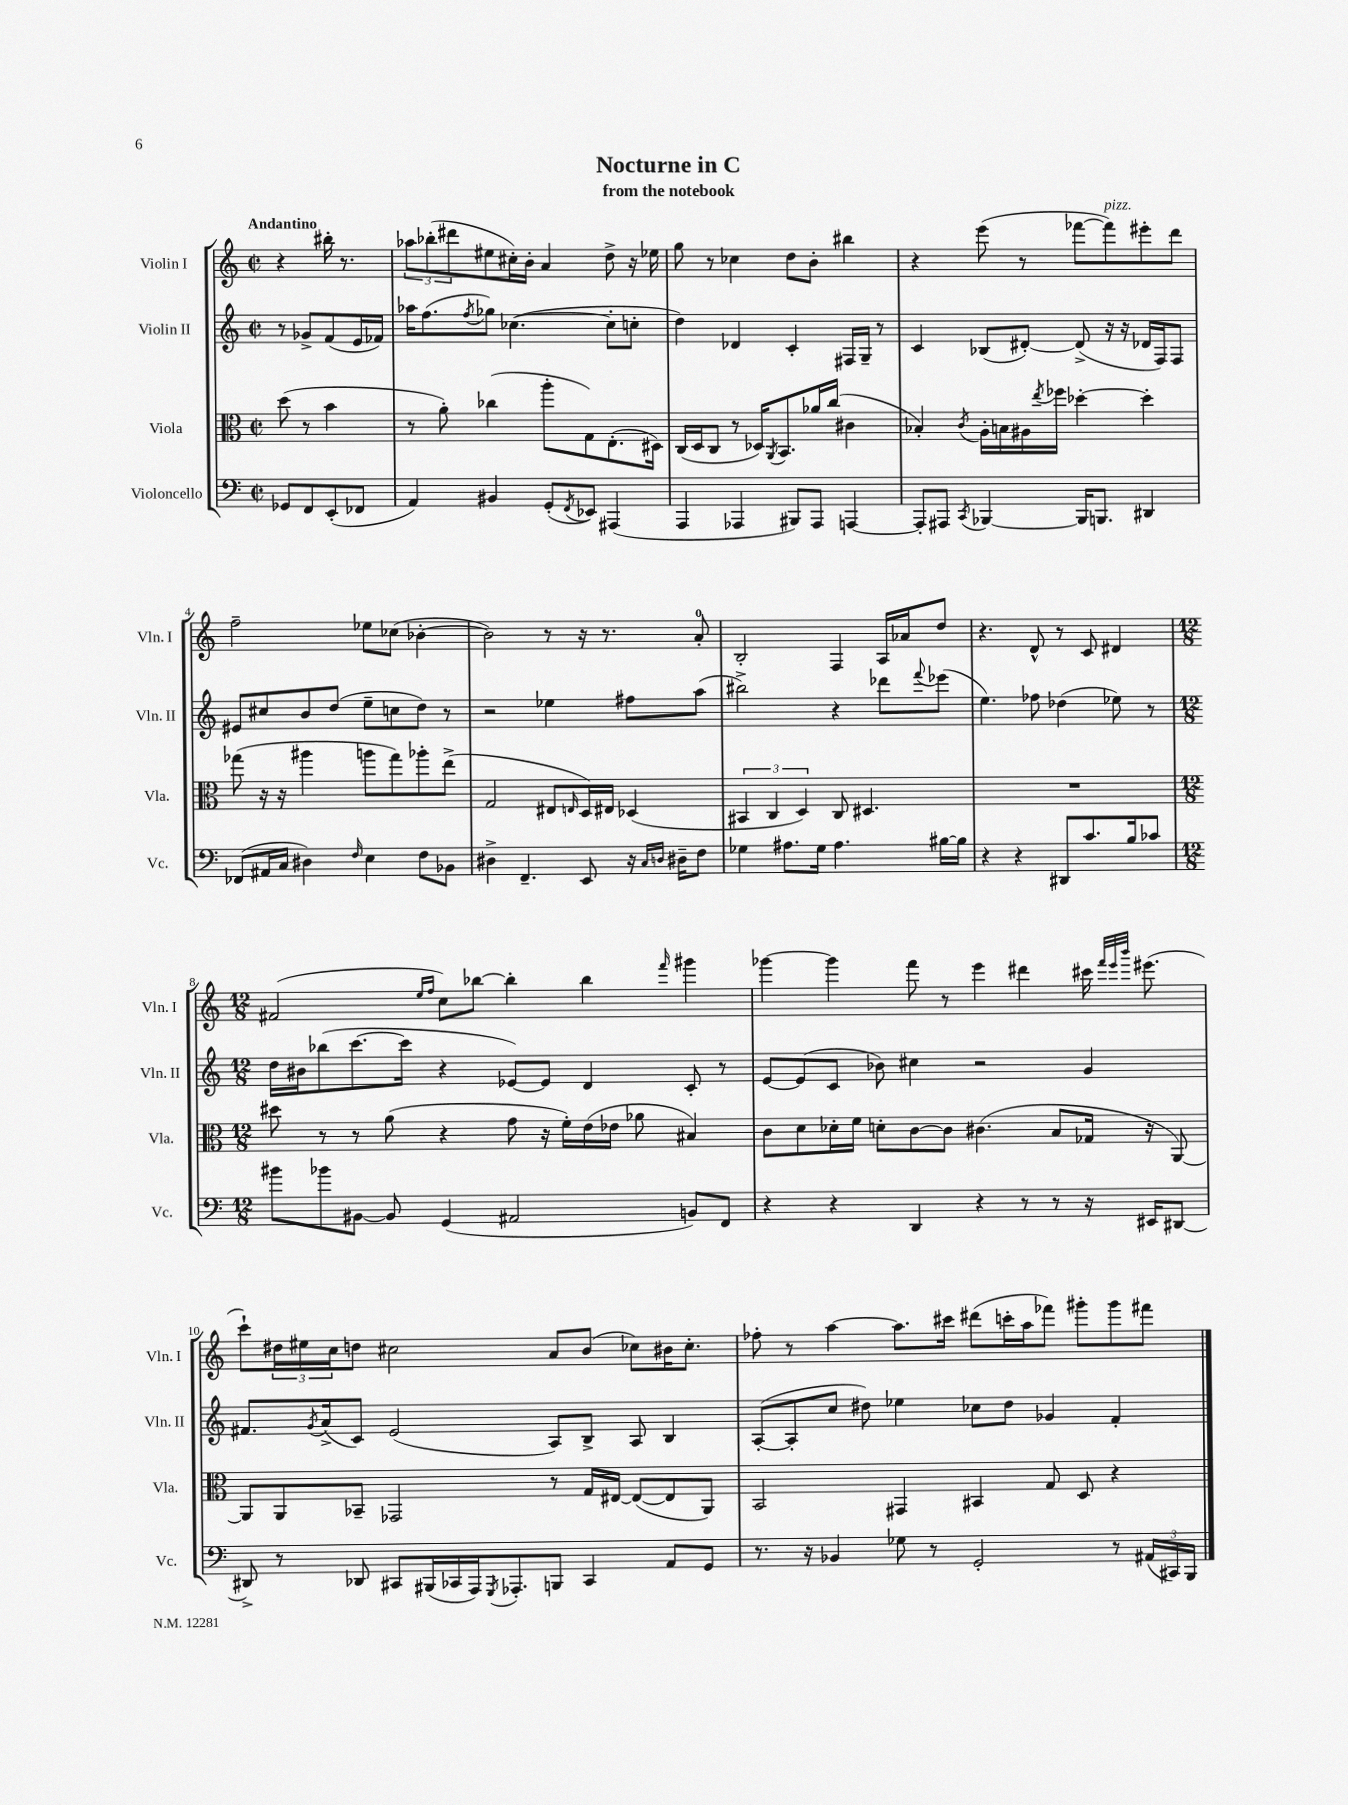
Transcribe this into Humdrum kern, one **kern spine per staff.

**kern	**kern	**kern	**kern
*staff4	*staff3	*staff2	*staff1
*clefF4	*clefC3	*clefG2	*clefG2
*k[]	*k[]	*k[]	*k[]
*M2/2	*M2/2	*M2/2	*M2/2
*met(c|)	*met(c|)	*met(c|)	*met(c|)
8GG-	(8dd	8r	4r
8FF	8r	8g-^	.
(8EE'	4b	(8f	16bb#'
.	.	.	8.r
8FF-	.	16e	.
.	.	16f-)	.
=	=	=	=
4AA)	8r	16aa-	12aa-
.	.	(8.ff	.
.	.	.	(12bb-'
.	8a')	.	.
.	.	.	12ddd#
.	.	8qff	.
4BB#	(4cc-	8gg-)	8ee#
.	.	([4.cc-	16cc#')
.	.	.	16b'
(8GG'	8aa'	.	4a
8qFF	.	.	.
8EE-)	8G)	.	.
(4AAA#	(8.E'	8cc-']	8dd^
.	.	8cc'	16r
.	16D#)	.	16ee-
=	=	=	=
4AAA	(16C	4dd)	8gg
.	16D	.	.
.	8C	.	8r
4AAA-	8r	4d-	4cc-
.	16D-)	.	.
.	8qAA	.	.
.	8.BB	.	.
8BBB#)	.	4c'	8dd
8AAA-	16a-	.	8b'
.	(16cc	.	.
[4AAA	4c#	16F#	4bb#
.	.	16G~	.
.	.	8r	.
=	=	=	=
8AAA']	4B-')	4c	4r
8AAA#	.	.	.
8qCC	8qc	.	.
[4BBB-	16A'	(8B-	(8eee
.	16B	.	.
.	16A#	[8d#')	8r
.	8qee	.	.
.	16ff-	.	.
16BBB-]	[4dd-'	(8d#^]	[8fff-
8.BBB	.	.	.
.	.	16r	8fff-])
.	.	16r	.
4DD#	4dd-']	16d-	8eee#'
.	.	16F)	.
.	.	8F	8ddd
=	=	=	=
(8FF-	(8gg-	8e#	2ff~
16AA#	16r	8cc#	.
16C	16r	.	.
4D#)	4aa#	8b	.
.	.	(8dd	.
16qqF	.	.	.
4E	8aa	8ee~	8ee-
.	8gg-)	8cc	(8cc-
8F	8aa-'	8dd)	[4b-'
8BB-	(8ee^	8r	.
=	=	=	=
4D#^	2G	2r	2b-])
4.FF~	.	.	.
.	8E#	4ee-	8r
.	16qqE	.	.
8EE	16D)	.	16r
.	16E#	.	8.r
16r	(4D-	8ff#	.
16qqC	.	.	.
16qqD	.	.	.
16D#~	.	.	.
8F	.	(8aa	8a'
=	=	=	=
4G-	6BB#	2bb#^)	2B'
.	6C	.	.
8.A#	.	.	.
.	6D)	.	.
16G-	.	.	.
4.A#	8C	4r	4F
.	4.D#	.	.
.	.	8ddd-	16A
.	.	.	16a-
.	.	8qqfff	.
[16B#	.	(8eee-	8dd
16B#]	.	.	.
=	=	=	=
4r	1r	4.ee)	4.r
4r	.	.	.
.	.	8ff-	8d^^
8DD#	.	(4dd-	8r
8.c	.	.	8c
.	.	8ee-)	4d#
16B	.	.	.
8c-	.	8r	.
=	=	=	=
*M12/8	*M12/8	*M12/8	*M12/8
8b#	8dd#	16dd	(2f#
.	.	16b#	.
8b-	8r	(8bb-	.
[8BB#	8r	[8.ccc	.
8BB#]	(8a	.	.
.	.	16ccc]	.
.	.	.	16qqee
.	.	.	16qqff
(4GG	4r	4r	8cc)
.	.	.	[8bb-
2AA#	8g	[8e-)	4bb-']
.	16r	8e-]	.
.	16f')	.	.
.	(16e	4d	4bb-
.	16e-	.	.
.	8a-	.	.
.	.	.	16qqfff
8BB)	4B#)	8c'	4ggg#
8FF	.	8r	.
=	=	=	=
4r	8c	[8e	[4ggg-
.	8d	(8e]	.
4r	16d-'	8c	4ggg-]
.	16f	.	.
.	8d'	8b-)	.
4DD	[8c	4cc#	8fff
.	8c]	.	8r
4r	(4.c#	2r	4eee
8r	.	.	4ddd#
8r	8B	.	.
16r	16G-	4g	16ccc#
.	.	.	32qqfff
.	.	.	32qqeee
.	.	.	32qqbbb
16EE#	16r	.	(8.eee#
[8DD#	[8AA)	.	.
=	=	=	=
8DD#^]	8AA]	8.f#	8ccc`)
8r	8AA	.	24dd#
.	.	.	24ee#
.	.	8qg	.
.	.	(16a^	.
.	.	.	24cc
8DD-	8BB-~	8c)	8dd
8CC#	2GG-	(2e	2cc#
(16BBB#	.	.	.
16CC-	.	.	.
16AAA)	.	.	.
8qGGG	.	.	.
8.AAA-'	.	.	.
8BBB	8r	8A)	8a
4CC-	16G	8B^	(8b
.	[16E#	.	.
.	(8E#_	8A	8cc-)
8AA	8E#]	4B	16b#
.	.	.	8.cc-'
8GG	8AA)	.	.
=	=	=	=
8.r	2BB	([8A'	8ff-'
.	.	8A']	8r
16r	.	.	.
4BB-	.	8cc	[4aa
.	.	8dd#)	.
8G-	4GG#	4ee-	8.aa]
8r	.	.	.
.	.	.	16ccc#
2GG'	4BB#	8cc-	(8ddd#
.	.	8dd#	16ccc'
.	.	.	16aa
.	8G	4g-	8fff-)
.	8D	.	8ggg#'
8r	4r	4f'	8ggg#
(24AA#	.	.	8fff#
24CC#)	.	.	.
24BBB	.	.	.
==	==	==	==
*-	*-	*-	*-
